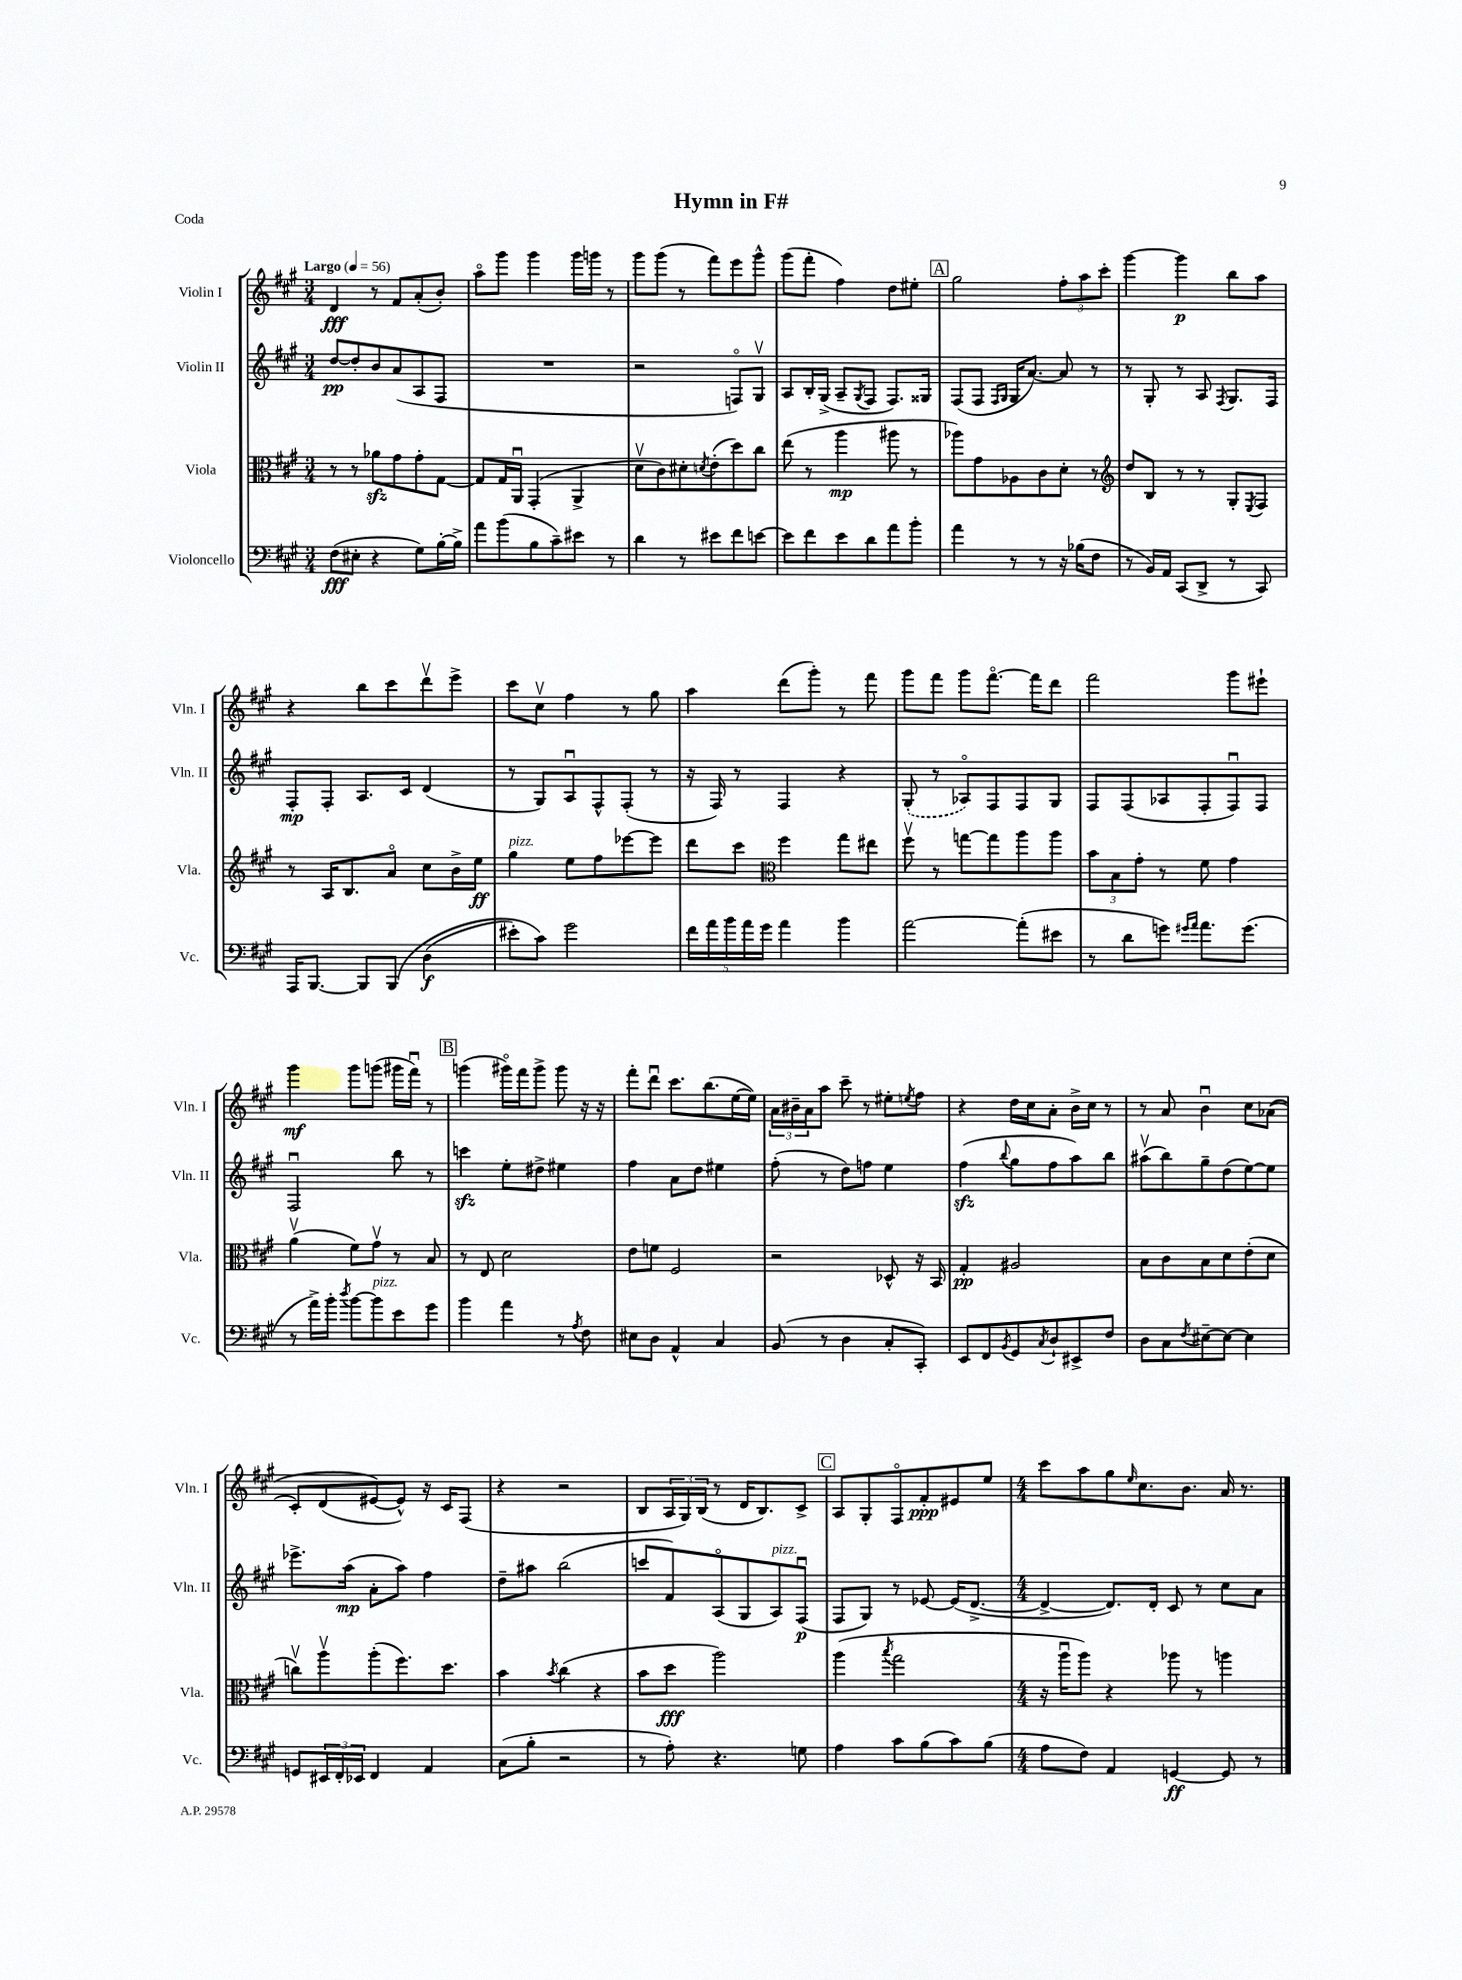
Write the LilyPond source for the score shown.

\header { title = "Hymn in F#" piece = "Coda" }
<<
\new StaffGroup <<
\new Staff = "s0" \with { instrumentName = "Violin I" shortInstrumentName = "Vln. I" } {
    \clef treble \key a \major \numericTimeSignature \time 3/4 \tempo "Largo" 4 = 56
    d'4\fff r8 fis'8 a'8-.( b'8-.) |
    a''8\flageolet gis'''8 gis'''4 gis'''16 g'''16 r8 |
    gis'''8 gis'''8( r8 fis'''8) e'''8 gis'''8-^ |
    gis'''8( fis'''8-. fis''4) d''8 eis''8-. |
    \mark \markup { \box "A" } gis''2 \tuplet 3/2 { fis''8-. a''8 cis'''8-. } |
    gis'''4~ gis'''4\p b''8 a''8 |
    r4 b''8 cis'''8 d'''8\upbow e'''8-> |
    cis'''8 cis''8\upbow fis''4 r8 gis''8 |
    a''4 d'''8( gis'''8-.) r8 fis'''8 |
    gis'''8 fis'''8 gis'''8 fis'''8.~\flageolet fis'''16 d'''8 |
    fis'''2 gis'''8 eis'''8-! |
    gis'''4\mf gis'''8 g'''8( gis'''16 fis'''16\downbow) r8 |
    \mark \markup { \box "B" } g'''4( gis'''16\flageolet) fis'''16 gis'''8-> gis'''8 r16 r16 |
    fis'''8-. d'''8\downbow cis'''8. b''8.( e''16~ e''16) |
    \tuplet 3/2 { a'16 bis'16-- a'16 } a''8 cis'''8-- r8 eis''8-. \acciaccatura { e''8 } fis''8 |
    r4 d''16 cis''16 a'8-. b'16-> cis''16 r8 |
    r8 a'8 b'4\downbow cis''8 aes'8(\( |
    cis'8-.) d'8( eis'8~\) eis'8-^) r16 cis'16 fis8( |
    r4 r2 |
    b8 \tuplet 3/2 { a16 gis16) b16( } r8 d'16 b8.) cis'8-> |
    \mark \markup { \box "C" } a8 gis8-. fis8\flageolet fis'8-.\ppp eis'8 e''8 |
    \numericTimeSignature \time 4/4 cis'''8 a''8 gis''8 \grace { e''16 } cis''8. b'8. a'16 r8. \bar "|." |
}
\new Staff = "s1" \with { instrumentName = "Violin II" shortInstrumentName = "Vln. II" } {
    \clef treble \key a \major \numericTimeSignature \time 3/4
    d''8~\pp d''8-. b'8 a'8( a8 fis8 |
    R2. |
    r2 f8\flageolet) gis8\upbow |
    a8 b16-. gis16->( a8-- \acciaccatura { gis8 } fis8 fis8.) gisis16 |
    \mark \markup { \box "A" } fis8( fis8 \grace { fis16 gis16 } gis16 a'8.~) a'8 r8 |
    r8 gis8-. r8 a8 \acciaccatura { fis8 } gis8. fis16 |
    fis8-.\mp fis8-. a8. cis'16 d'4( |
    r8 gis8) a8\downbow fis8-^ fis8-.( r8 |
    r16 fis16) r8 fis4 r4 |
    \once \slurDashed gis8-.( r8 aes8\flageolet) fis8 fis8 gis8 |
    fis8 fis8( aes8 fis8-. fis8\downbow) fis8 |
    fis2\downbow b''8 r8 |
    \mark \markup { \box "B" } c'''4\sfz e''8-. dis''8-> eis''4 |
    fis''4 a'8 d''8 eis''4 |
    fis''8-.( r8 d''8) f''8 e''4 |
    fis''4\sfz( \appoggiatura { b''8 } gis''8 fis''8 a''8) b''8 |
    ais''8\upbow( b''8) gis''8-- d''8( e''8~) e''8 |
    ees'''8.-> a''16\mp( a'8-. a''8) fis''4 |
    d''8-- ais''8 b''2( |
    c'''8 fis'8) a8\flageolet( gis8 a8^\markup { \italic "pizz." }) fis8\downbow\p( |
    \mark \markup { \box "C" } fis8 gis8) r8 ees'8~ ees'16( d'8.~-> |
    \numericTimeSignature \time 4/4 d'4~-> d'8.) d'16-. cis'8 r8 cis''8 a'8 \bar "|." |
}
\new Staff = "s2" \with { instrumentName = "Viola" shortInstrumentName = "Vla." } {
    \clef alto \key a \major \numericTimeSignature \time 3/4
    r8 r8 aes'8\sfz gis'8 gis'8-. gis8~ |
    gis8 gis16 a,16\downbow gis,4-.( a,4-> |
    d'8\upbow cis'8) dis'8-. \acciaccatura { d'8 } e'8-.( d''8) cis''8 |
    e''8( r8 a''4\mp ais''8 r8 |
    \mark \markup { \box "A" } aes''8) gis'8 aes8 cis'8 d'8-. r8 |
    \clef treble d''8 b8 r8 r8 gis8-. \acciaccatura { e8 } fis8 |
    r8 a16 b8. a'8\flageolet cis''8 b'16-> e''16\ff |
    gis''4^\markup { \italic "pizz." } e''8 fis''8 ees'''8~ ees'''8 |
    d'''8 cis'''8 \clef alto fis''4 gis''8 eis''8 |
    fis''8\upbow r8 g''8~ g''8 a''8 a''8 |
    \tuplet 3/2 { b'8 b8 gis'8-. } r8 fis'8 gis'4 |
    a'4\upbow( fis'8) gis'8\upbow r8 b8 |
    \mark \markup { \box "B" } r8 e8 d'2 |
    e'8 f'8 fis2 |
    r2 des8-^ r16 b,16 |
    gis4-.\pp ais2 |
    b8 cis'8 b8 d'8 e'8-.( d'8 |
    c''8\upbow) a''8\upbow a''8-.( fis''8.) d''8. |
    b'4 \acciaccatura { b'8 } cis''4( r4 |
    b'8 d''8\fff a''2) |
    \mark \markup { \box "C" } a''4( \acciaccatura { b''8 } gis''2 |
    \numericTimeSignature \time 4/4 r16 a''16\downbow a''8) r4 aes''8 r8 a''4 \bar "|." |
}
\new Staff = "s3" \with { instrumentName = "Violoncello" shortInstrumentName = "Vc." } {
    \clef bass \key a \major \numericTimeSignature \time 3/4
    fis8\fff( eis8-. r4 gis8) b16~-. b16-> |
    a'8 b'8( b8 cis'8--) eis'8 r8 |
    d'4 r8 eis'8 fis'8 e'8~ |
    e'8 fis'8 e'8 d'8 a'8 b'8-. |
    \mark \markup { \box "A" } a'4 r8 r8 r16 bes16( fis8 |
    r8 b,16) a,16 cis,8( d,8-> r8 cis,8) |
    a,,16 b,,8.~ b,,8 b,,8\( d4\f( |
    eis'8-.) cis'8\) gis'2 |
    \tuplet 5/4 { fis'16 a'16 b'16 a'16 gis'16 } a'4 b'4 |
    a'2~ a'8-.( eis'8 |
    r8 d'8 g'8) \grace { gis'16 a'16 } a'8. gis'8.( |
    r8 a'16->) b'16-. \acciaccatura { d''8 } b'8~ b'8^\markup { \italic "pizz." } e'8 gis'8 |
    \mark \markup { \box "B" } b'4 a'4 r8 \acciaccatura { a8 } fis8 |
    eis8 d8 a,4-^ cis4 |
    b,8( r8 d4 cis8-. cis,8-.) |
    e,8 fis,8 \acciaccatura { b,8 } gis,8 \acciaccatura { cis8 } d8-! eis,8-> fis8 |
    d8 cis8 \acciaccatura { fis8 } eis8~-- eis8~ eis4 |
    g,8 \tuplet 3/2 { eis,16 fis,16-. ees,16 } fis,4 a,4 |
    cis8( b8-. r2 |
    r8 a8-.) r4. g8 |
    \mark \markup { \box "C" } a4 cis'8 b8( cis'8) b8( |
    \numericTimeSignature \time 4/4 a8 fis8) a,4 g,4~\ff g,8 r8 \bar "|." |
}
>>
>>
\layout { \context { \Score \remove "Bar_number_engraver" } }
